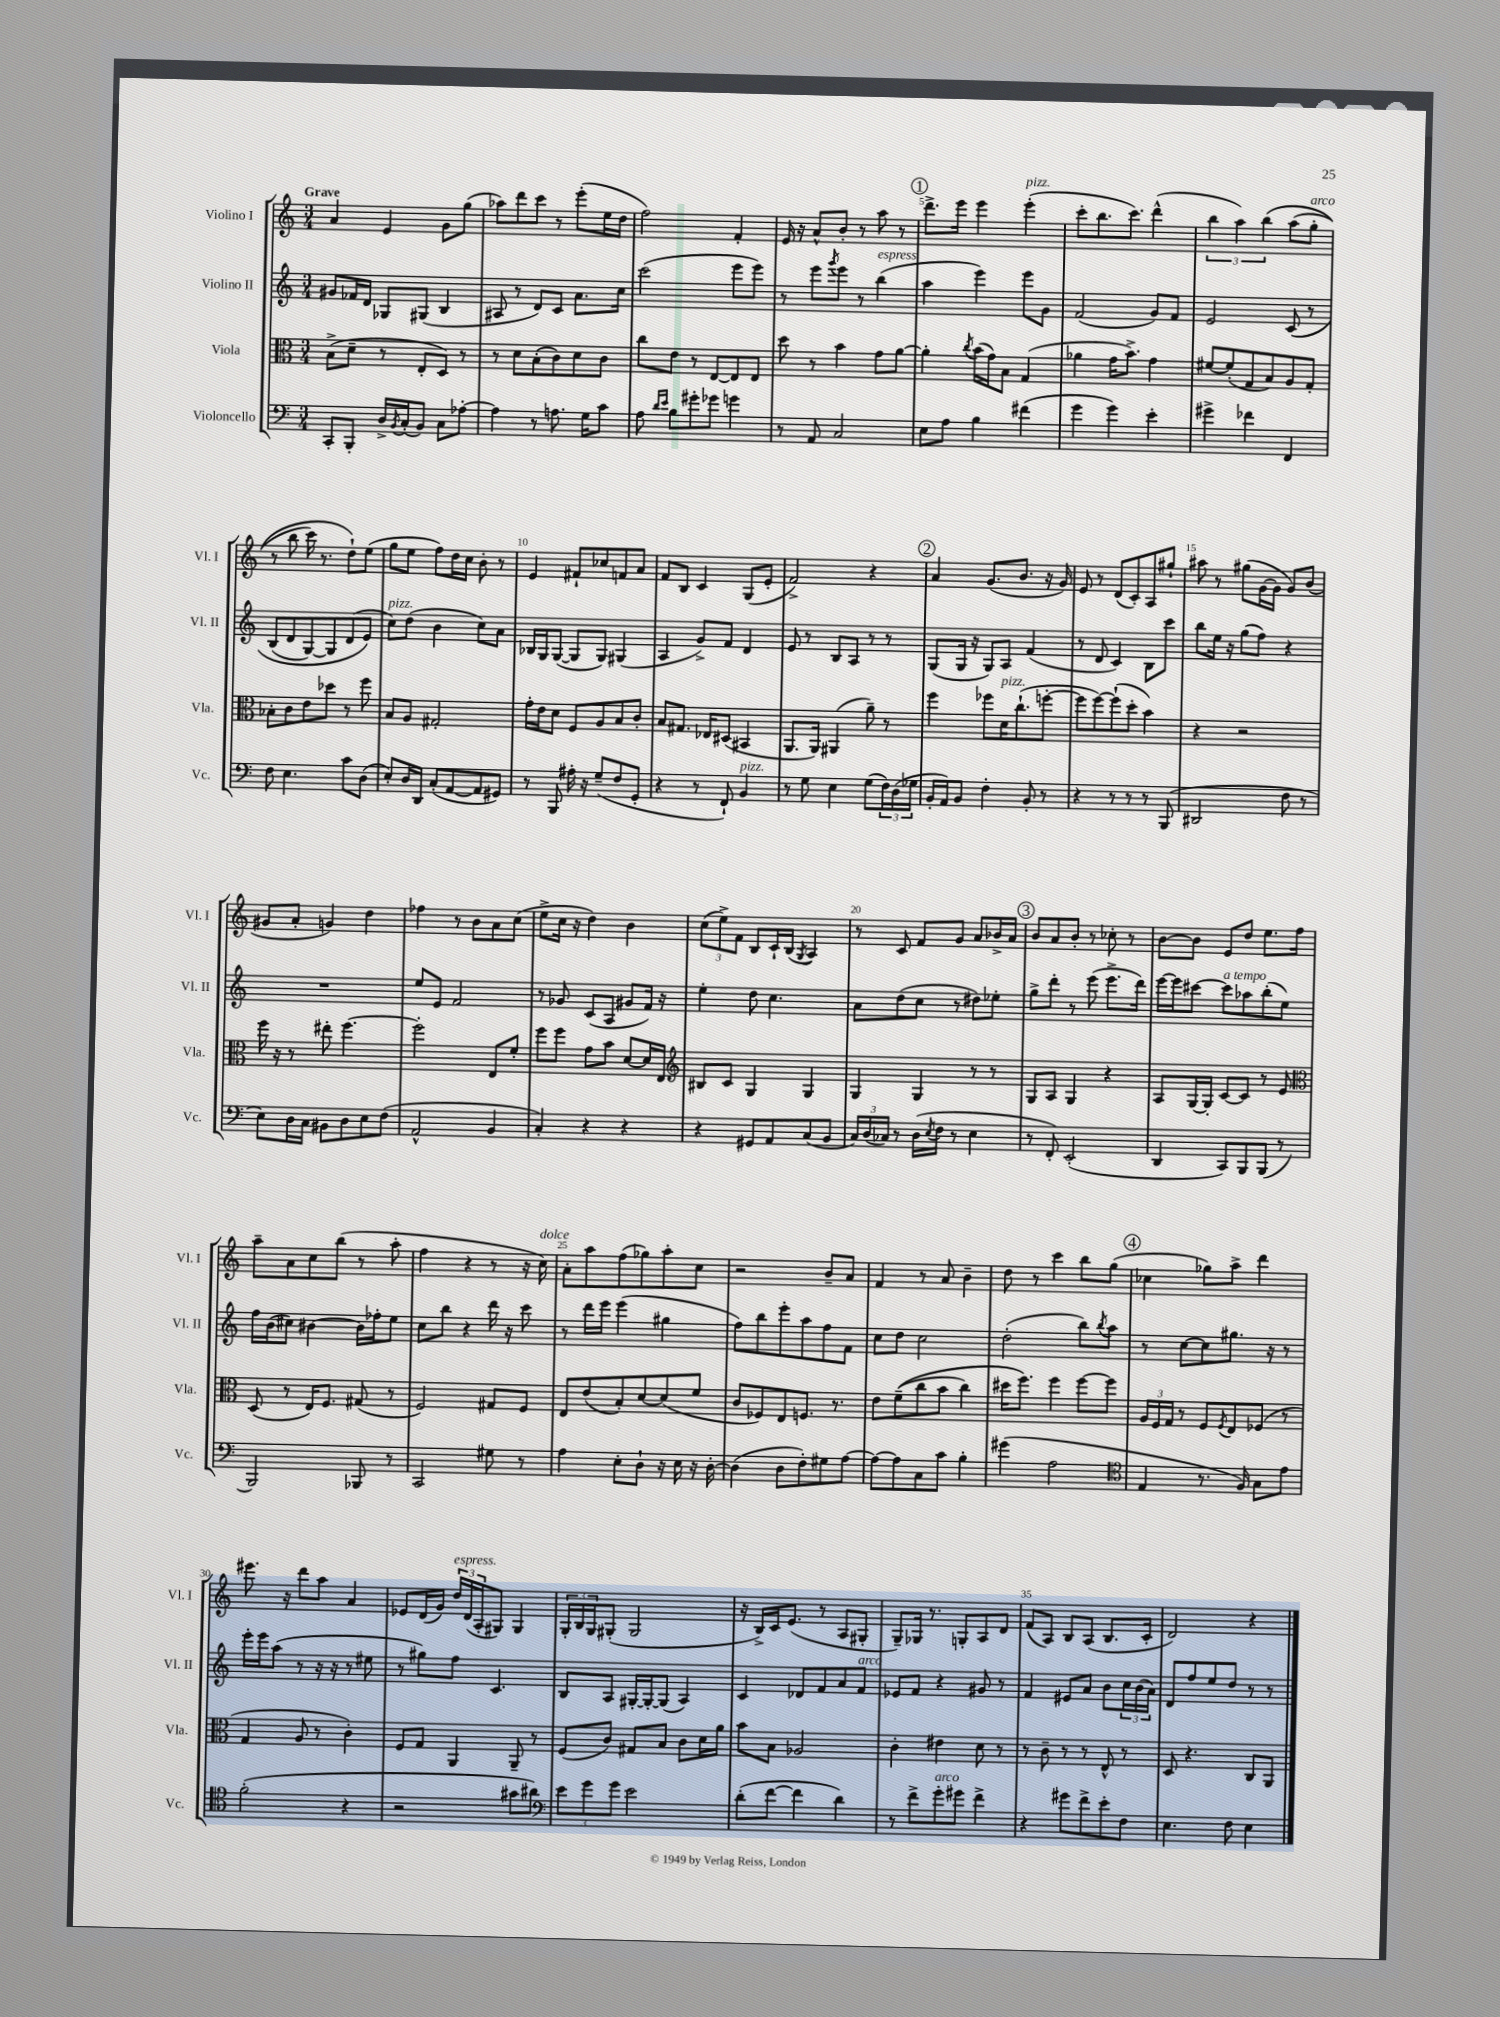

**kern	**kern	**kern	**kern
*part4	*part3	*part2	*part1
*staff4	*staff3	*staff2	*staff1
*I"Violoncello	*I"Viola	*I"Violino II	*I"Violino I
*I'Vc.	*I'Vla.	*I'Vl. II	*I'Vl. I
*clefF4	*clefC3	*clefG2	*clefG2
*k[]	*k[]	*k[]	*k[]
*M3/4	*M3/4	*M3/4	*M3/4
=1	=1	=1	=1
!	!	!	!LO:TX:a:B:t=Grave
8CC'/L	(8B^\L	8g#X/L	4a/
8BBB'/J	8d~\J	16f-X/L	.
.	.	16d/JJ	.
16D^/LL	8r	8G-X/L	4e/
8qBB/	.	.	.
(16C'/J	.	.	.
8BB/J)	8E'/L	(8G#X/J	.
8C\L	8D/J)	4B/	8g\L
[8A-X'\J	8r	.	(8gg\J
=2	=2	=2	=2
4A-\]	8r	8A#X/	8aa-X\L)
.	8d\L	8r	8ddd\
8r	(8B'\	8d/L)	8ccc\J
8.An\	8c\)	8c/J	8r
.	8d\	8.a\L	(8eee'\L
16G\KL	.	.	.
8c\J	8c\J	.	16ee\L
.	.	16cc\Jk	16dd\JJ
=3	=3	=3	=3
8A\	8cc\L	(2ccc\	2ff\)
16qqd/LL	.	.	.
16qqe/JJ	.	.	.
8B\L	8e\J	.	.
8g#X'\	8r	.	.
8g-X\J	[8E/L	.	.
4gn\	8E/]	8eee\L	4f'/
.	8E/J	8eee\J)	.
=4	=4	=4	=4
8r	8dd\	8r	16e/
.	.	.	16r
8AA/	8r	8eee\L	8a^^/L
.	.	8qggg/	.
2C/	4b\	8eee\J	8b'/J
.	.	8r	8r
!	!	!LO:TX:a:i:t=espress.	!
.	8g\L	(4bb\	8aa\
.	[8a\J	.	8r
!!LO:REH:place=s1:t=1
=5	=5	=5	=5
8E\L	4a'\]	4aa\	8.ddd^\L
8A\J	.	.	.
.	.	.	16eee\Jk
.	8qcc/	.	.
4B\	(16b\LL	4eee\)	4eee\
.	16g\J)	.	.
.	8B\J	.	.
!	!	!	!LO:TX:a:i:t=pizz.
(4f#X\	(4G/	8eee\L	(4eee'\
.	.	8g\J	.
=6	=6	=6	=6
4g\	4a-X\	(2f/	8ccc'\L
.	.	.	8.bb\
4g\)	16g\KL	.	.
.	8.b^\J)	.	8.ccc\J)
4e'\	4g\	8g/L)	(4ddd^^\
.	.	8f/J	.
=7	=7	=7	=7
4g#X^\	[8f#X/L	2e/	6bb\
.	(8f#'/]	.	.
.	.	.	6aa\)
4f-X\	8G/	.	.
.	.	.	(6bb\
.	8B/)	.	.
4FF/	8A/	(8c/	(8aa\L
!	!	!	!LO:TX:a:i:t=arco
.	8G'/J	8r	8gg'\J
!!LO:LB:g=z
=8	=8	=8	=8
8F\	8B-X'\L	(8B/L	8r
4.E\	8c\	8d/	8bb\
.	8e\	[8G/)	16ccc\)
.	.	.	8.r
.	8dd-X\J	8G/]	.
8c\L	8r	(8d/	8dd`\L)
(8D\J	8ff\	8e/J)	(8ee\J
=9	=9	=9	=9
!	!	!LO:TX:a:i:t=pizz.	!
8E'/L)	8B/L	8cc\L)	8gg\L
16D/L	8A/J	(8dd\J	8ee\J
16DD/JJ	.	.	.
(8C'/L	2G#X'/	4b\	8ff\L)
[8AA/	.	.	16dd\L
.	.	.	16cc\JJ
8AA/]	.	8cc\L)	8b'\
8GG#X/J)	.	8a\J	8r
=10	=10	=10	=10
8r	16g'\LL	16B-X/LL	4e/
.	16e\J	16G/J	.
8BBB/	8d\J	([8G/J	.
16A#X'\	8F/L	8G/L]	8f#X`/L
16r	.	.	.
(8G~/L	8A/	8G/J)	8cc-X/
8F/	8B/	(4G#X/	8fn/
8GG'/J	8c'/J	.	8a/J
=11	=11	=11	=11
4r	8B/L	4A/	8f/L
.	8.G#X/J	.	8B/J
8r	.	8g^/L)	4c/
.	16E-X/KL	.	.
8FF`/)	(8D#X/J	8f/J	.
!LO:TX:a:i:t=pizz.	!	!	!
4BB/	4BB#X/	4d/	(8G/L
.	.	.	8e'/J
=12	=12	=12	=12
8r	8.AA/L	8e/	2f^/)
8G\	.	8r	.
.	16AA/Jk)	.	.
4E\	(4AA#X/	8B/L	.
.	.	8A/J	.
(8G\L	8a~\)	8r	4r
24F\L)	8r	8r	.
(24D\	.	.	.
24G-X\JJ	.	.	.
!!LO:REH:place=s1:t=2
=13	=13	=13	=13
16BB'/LL	4ff\	(8G/L	4a/
16AA/J)	.	.	.
8BB/J	.	16G/Jk	.
.	.	16r	.
4F'\	8ff-X\L	8G/L)	(8.g/L
!	!LO:TX:a:i:t=pizz.	!	!
.	16d\K	8A/J	.
.	(8.cc`\	.	8.b/J
8BB'/	.	(4f/	.
8r	[8ffn'\J	.	16r
.	.	.	16g/)
=14	=14	=14	=14
4r	8ff\L]	8r	8e/
.	[8ff\)	8d/	8r
8r	(8ff`\]	4c/)	(8d/L
8r	8dd'\J	.	8c'/)
8r	4b\)	8B\L	8A/
(8BBB/	.	8ccc\J	8gg#X`/J
=15	=15	=15	=15
2DD#X/	4r	8bb\L	8aa#X\
.	.	16ee\Jk	8r
.	.	16r	.
.	2r	(8gg\L	(8gg#X\L
.	.	8ff\J)	[16g\L
.	.	.	16g\JJ]
8F\	.	4r	8g/L)
8r	.	.	(8b/J
!!LO:LB:g=z
=16	=16	=16	=16
8E\L)	16ff\	2.r	8g#X/L
.	16r	.	.
16D\L	8r	.	8a'/J
16C\JJ	.	.	.
8BB#X\L	8ee#X'\	.	4gn/)
8D\	[4.ff\	.	.
8E\	.	.	4dd\
(8F\J	.	.	.
=17	=17	=17	=17
2AA^^/	2ff'\]	8ee/L	4ff-X\
.	.	8e/J	.
.	.	2f/	8r
.	.	.	8b\L
4BB/	8E/L	.	8a\
.	8f'/J	.	(8cc\J
=18	=18	=18	=18
4C'/)	8ff\L	8r	8ee^\L
.	8ff\J	8g-X/	16cc\Jk
.	.	.	16r
4r	8g\L	(8c/L	4dd\)
.	8b\J	8A/J	.
4r	[8d/L	8g#X/L	4b\
.	16d/L]	16f/Jk)	.
.	16E/JJ	16r	.
=19	=19	=19	=19
*	*clefG2	*	*
4r	8B#X/L	4ee'\	(12cc\L
.	.	.	12ee^\)
.	8c/J	.	.
.	.	.	12f\J
8GG#X/L	4G/	8dd\	8B/L
8AA/	.	4.cc\	16c`/L
.	.	.	(16B/JJ
.	.	.	8qG/
(8C/	4G/	.	4A/)
8BB/J	.	.	.
=20	=20	=20	=20
24C/LL)	4G/	8a\L	8r
(24D/	.	.	.
24C-X/JJ)	.	.	.
8r	.	(8dd\	8c/
(16D\LL	4G/	8cc\J	8f/L
8qE/	.	.	.
16F\JJ	.	.	.
8r	.	8r	8g/J
4E\	8r	8dd#X\L)	8a/L
.	8r	8ee-X'\J	16b-X^/L
.	.	.	16a/JJ
!!LO:REH:place=s1:t=3
=21	=21	=21	=21
8r	8G/L	8gg^\L	8b/L
8FF'/)	8A/J	8ddd'\J	8a/
(2EE'/	4G/	8r	8b'/J
.	.	(8eee\	8r
.	4r	8.eee^\L	8cc-X'\
.	.	.	8r
.	.	16ddd\Jk)	.
=22	=22	=22	=22
4DD/	8A/L	[16eee\LL	[8b\L
.	.	16eee\J]	.
.	[16G/L	[8ccc#X\J	8b\J]
.	16G'/JJ]	.	.
!	!	!LO:TX:a:i:t=a tempo	!
8CC/L)	[8c/L	8ccc#\L]	8e/L
8BBB/	8c/J]	8aa-X\	8dd/J
(8BBB/J	8r	(8bb'\	8.ee\L
8r	8e/	8ee\J)	.
.	.	.	16ff\Jk
!!LO:LB:g=z
=23	=23	=23	=23
*	*clefC3	*	*
2BBB/)	(8D/	16ff\LL	8aa~\L
.	.	(16b\J	.
.	8r	8cc#X\J)	8a\
.	16E/KL)	[4b#X\	8cc\
.	8.F/J	.	.
.	.	.	(8bb\J
8BBB-X/	(8G#X/	16b#\LL]	8r
.	.	16ff-X'\J	.
8r	8r	8ee\J	8aa'\
=24	=24	=24	=24
2CC/	2F/)	8cc\L	4ff\
.	.	8bb\J	.
.	.	4r	4r
8G#X\	8G#X/L	16ddd\	8r
.	.	16r	.
8r	8F/J	8ccc\	16r
!	!	!	!LO:TX:a:i:t=dolce
.	.	.	16cc\)
=25	=25	=25	=25
4A\	8E/L	8r	8a'\L
.	(8e/	16ddd\LL	8aa\
.	.	16eee\JJ	.
8E'\L	8B'/)	(4eee\	(8ff\
8D`\J	[8d/	.	8gg-X\)
16r	(8d/]	4gg#X\	8aa'\
16E\	.	.	.
16r	8f/J	.	8cc\J
[16D'\	.	.	.
=26	=26	=26	=26
(4D\]	8c/L	8ff\L)	2r
.	8F-X/)	8bb\	.
8D\L	8E/	8eee'\	.
8F'\)	8.Fn/J	8aa\	.
8G#X\	.	8ff\	8b~/L
.	8.r	.	.
[8A\J	.	8f\J	8a/J
=27	=27	=27	=27
8A\L_	8e\L	8cc\L	4f/
8A\]	((8f~\	8dd\J	.
8C\	8cc\	2cc\	8r
8c\J	8b\J	.	8a/
4B'\	4cc\)	.	4b~\
=28	=28	=28	=28
(4g#X\	16dd#X\KL	(2dd'\	8dd\
.	8.ff\J)	.	.
.	.	.	8r
2A\	4ff\	.	4ccc\
.	[8ff\L	8bb\L)	8bb\L
.	.	8qbb/	.
.	8ff\J]	8aa\J	(8gg\J
!!LO:REH:place=s1:t=4
=29	=29	=29	=29
*clefC4	*	*	*
4E/	24A/LL	8r	4cc-X\
.	24F/	.	.
.	24G/JJ	.	.
.	8r	[8cc\L	.
8.r	8F/L	8cc\]	8gg-X\L)
.	8qF/	.	.
.	8E/	8.gg#X\J	8aa^\J
16F/)	.	.	.
8G\L	(8F-X/J	.	4ddd\
.	.	16r	.
8e\J	8r	8r	.
!!LO:LB:g=z
=30	=30	=30	=30
(2f'\	4G/	16eee'\LL	8.eee#X\
.	.	16eee\J	.
.	.	(8aa\J	.
.	.	.	16r
.	8A/	8r	8ddd\L
.	8r	16r	8aa\J
.	.	16r	.
4r	4c'\)	8r	4a/
.	.	8ee#X\	.
=31	=31	=31	=31
2r	8F/L	8r	8e-X/L
.	8G/J	8gg#X\L)	(16d/L
.	.	.	16g/JJ)
!	!	!	!LO:TX:a:i:t=espress.
.	4AA/	8ff\J	24dd/LL
.	.	.	(24d/
.	.	.	24A'/J
.	.	4.c/	8G#X/J)
8g#X\L	8AA~/	.	4G#/
8a#X\J)	8r	.	.
=32	=32	=32	=32
*clefF4	*	*	*
12e\L	(8F/L	8B/L	24G'/LL
.	.	.	24B/
12g\	.	.	24G/J
.	8c/J)	8A/J	(8G#X'/J
12g\J	.	.	.
2e\	8G#X/L	[16G#X'/LL	2G#/
.	.	16G#'/J_	.
.	8B/J	(8G#/J]	.
.	8c\L	4A/)	.
.	16d\L	.	.
.	16a\JJ	.	.
=33	=33	=33	=33
(8d'\L	8b\L	4c/	16r
.	.	.	16B^/LL)
[8f\J	8B\J	.	16c/J
.	.	.	(8.e/J
4f\]	2A-X/	8d-X/L	.
.	.	8f/	8r
4d\)	.	8a/	8A/L
!	!	!LO:TX:a:i:t=arco	!
.	.	8f/J	8G#X'/J
=34	=34	=34	=34
8r	4c'\	8e-X/L	8G~/L)
8f^\L	.	8f/J	16G-X/Jk
.	.	.	8.r
!LO:TX:a:i:t=arco	!	!	!
8g'\	4e#X\	4r	.
8g#X\J	.	.	8Gn'/L
4f^\	8d\	8g#X/	8A/
.	8r	8r	8d/J
=35	=35	=35	=35
4r	8r	4f/	(8f/L
.	8c~\	.	8A/J)
8g#X\L	8r	8e#X/L	8B/L
8f^\	8r	8a/J	(8A/J
8e'\	8E^^/	8b\L	8.B/L
8F\J	8r	24cc\L	.
.	.	(24b\	.
.	.	.	16c'/Jk
.	.	24a\JJ)	.
=36	=36	=36	=36
4.E\	8D/	8d/L	2d/)
.	4.r	8ff/	.
.	.	8ee/	.
8F\	.	8dd/J	.
4E\	8C/L	8r	4r
.	8AA/J	8r	.
==	==	==	==
*-	*-	*-	*-
